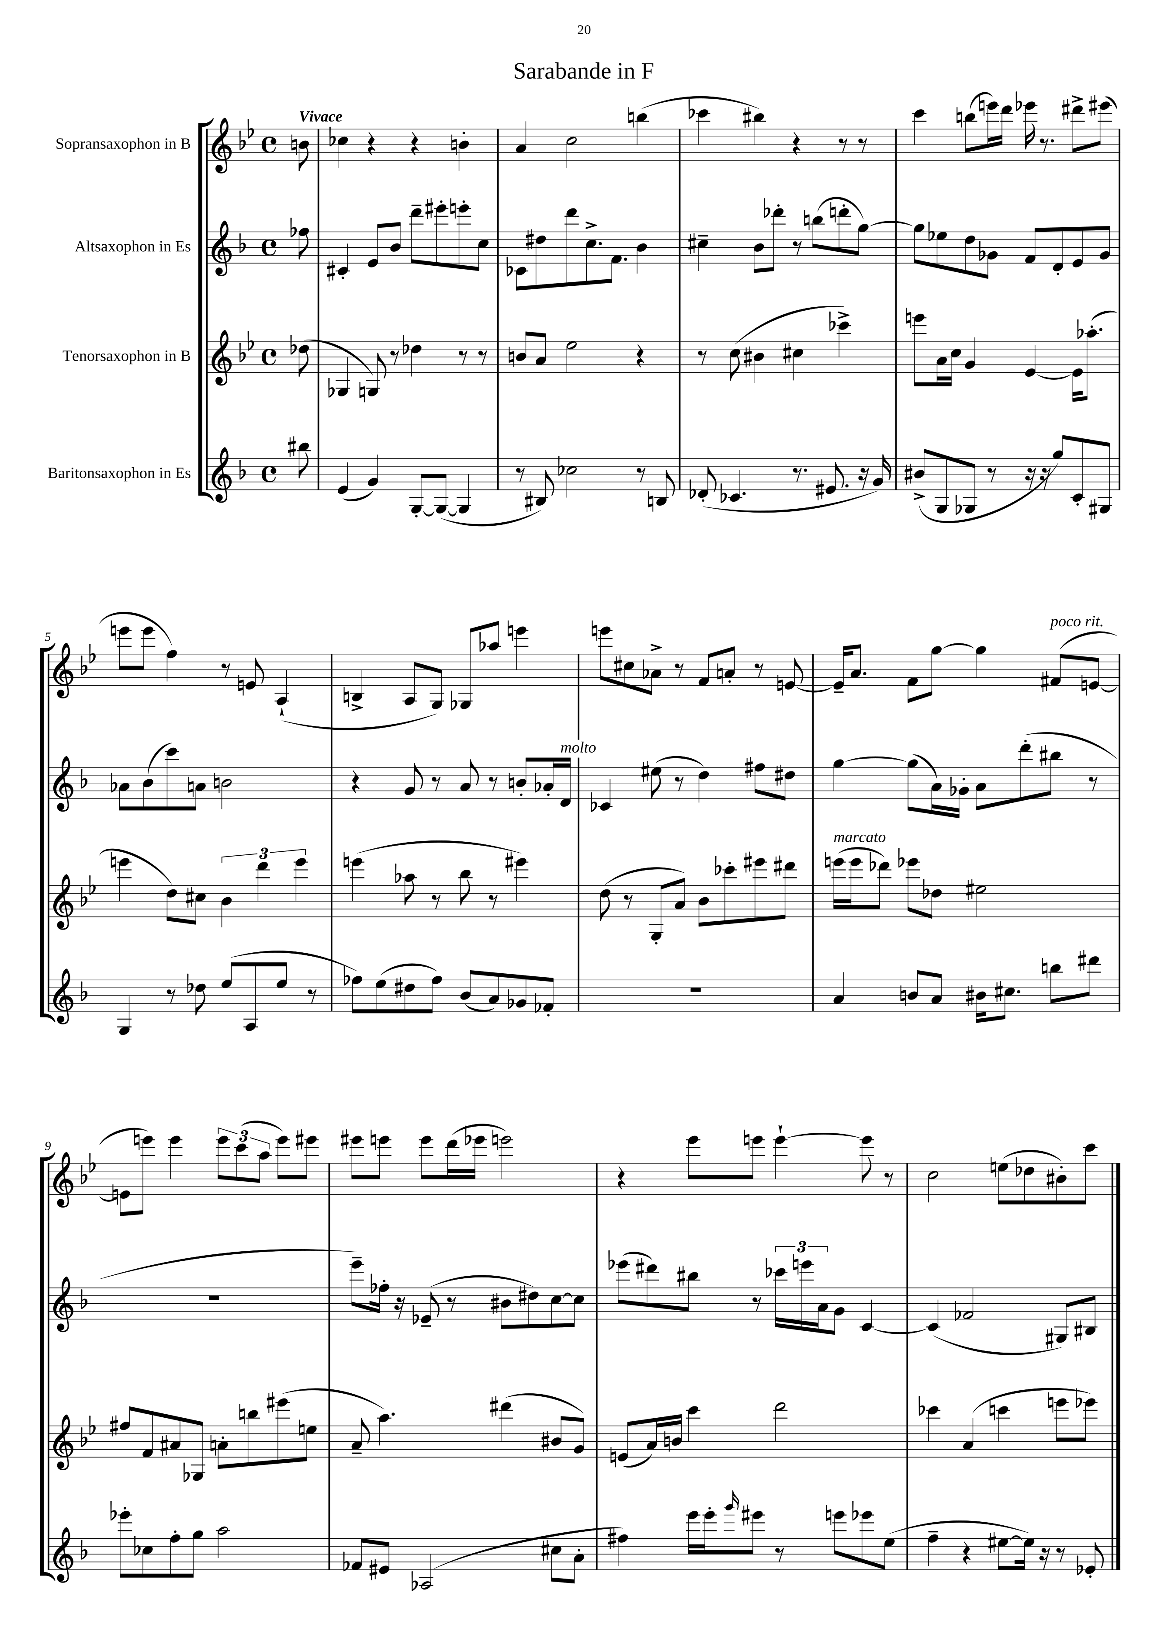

**kern	**kern	**kern	**kern
*part4	*part3	*part2	*part1
*staff4	*staff3	*staff2	*staff1
*I"Baritonsaxophon in Es	*I"Tenorsaxophon in B	*I"Altsaxophon in Es	*I"Sopransaxophon in B
*clefG2	*clefG2	*clefG2	*clefG2
*k[b-]	*k[b-e-]	*k[b-]	*k[b-e-]
*M4/4	*M4/4	*M4/4	*M4/4
*met(c)	*met(c)	*met(c)	*met(c)
=	=	=	=
!	!	!	!LO:TX:a:B:t=Vivace
8bb#X\	(8dd-X\	8ff-X\	8bn\
=1	=1	=1	=1
(4e/	4G-X/	4c#X'/	4cc-X\
4g/)	8Gn/)	8e/L	4r
.	8r	8b-/J	.
[8G'/L	4dd-X\	8ddd~\L	4r
(8G/J_	.	8eee#X'\	.
4G/]	8r	8eeen'\	4bn'\
.	8r	8cc\J	.
=2	=2	=2	=2
8r	8bn/L	8c-X\L	4a/
8B#X/)	8a/J	8dd#X\	.
2cc-X\	2ee-\	8ddd\	2cc\
.	.	8.cc^\	.
.	.	8.f\J	.
8r	4r	4b-\	(4bbn\
8Bn/	.	.	.
=3	=3	=3	=3
(8d-X'/	8r	4cc#X~\	4ccc-X\
4.c-X/	(8cc\	.	.
.	4b#X\	8b-\L	4bb#X\)
.	.	8ddd-X'\J	.
8.r	4cc#X\	8r	4r
.	.	(8bbn\L	.
8.e#X/	.	.	.
.	4ccc-X^\)	8dddn'\	8r
16r	.	[8gg\J)	8r
16g/)	.	.	.
=4	=4	=4	=4
(8b#X^/L	8eeen\L	8gg\L]	4ccc\
8G/	16a\L	8ee-X\	.
.	16cc\JJ	.	.
8G-X/J	4g/	8dd\	(8bbn\L
8r	.	8g-X\J	16eeen\L)
.	.	.	16ddd\JJ
16r	[4e-/	8f/L	16eee-X\
16r	.	.	8.r
8gg/L)	.	8d'/	.
8c'/	16e-\KL]	8e/	8ddd#X^\L
.	(8.aa-X'\J	.	.
8G#X/J	.	8g-/J	(8eee#X\J
!!LO:LB:g=z
=5	=5	=5	=5
4G/	4eeen\	8a-X\L	8eeen\L
.	.	(8b-\	8eee\J
8r	8dd\L)	8ccc\)	4ff\)
8dd-X\	8cc#X\J	8an\J	.
(8ee/L	6b-\	2bn\	8r
8A/	.	.	8en/
.	6ddd\	.	.
8ee/J	.	.	(4A`/
.	6eee\	.	.
8r	.	.	.
=6	=6	=6	=6
8ff-X\L)	(4eeen\	4r	4Bn^/
(8ee\	.	.	.
8dd#X\	8aa-X\	8g/	8A/L
8ff-\J)	8r	8r	8G/J)
(8b-/L	8bb-\	8a/	8G-X/L
8a/)	8r	8r	8aa-X/J
8g-X/	4eee#X\)	8bn'/L	4eeen\
8f-X'/J	.	16a-X'/L	.
!	!	!LO:TX:a:i:t=molto	!
.	.	16d/JJ	.
=7	=7	=7	=7
1r	(8dd\	4c-X/	8eeen\L
.	8r	.	8cc#X\
.	8G'/L	(8ee#X\	8a-X^\J
.	8a/J)	8r	8r
.	8b-\L	4dd\)	8f/L
.	8ccc-X'\	.	8an'/J
.	8eee#X\	8ff#X\L	8r
.	8ddd#X\J	8dd#X\J	[8en/
=8	=8	=8	=8
!	!LO:TX:a:i:t=marcato	!	!
4a/	(16eeen\LL	[4gg\	16e~/KL]
.	16eee\J	.	8.a/J
.	8ddd-X\J)	.	.
8bn/L	8eee-X\L	(8gg\L]	8f\L
8a/J	8dd-X\J	16a\L)	[8gg\J
.	.	16g-X'\JJ	.
16b#X\KL	2ee#X\	8a\L	4gg\]
8.cc#X\J	.	.	.
.	.	(8ddd'\	.
!	!	!	!LO:TX:a:i:t=poco rit.
8bbn\L	.	8bb#X\J	(8f#X/L
8ddd#X\J	.	8r	[8en/J
!!LO:LB:g=z
=9	=9	=9	=9
8eee-X'\L	8ff#X/L	1r	8en\L]
8cc-X\	8f/	.	8eeen\J)
8ff'\	8a#X/	.	4eee\
8gg\J	8G-X/J	.	.
2aa\	8an'\L	.	12eee\L
.	.	.	(12ccc\
.	8bbn\	.	.
.	.	.	12aa\J
.	(8eee#X\	.	8eee\L)
.	8een\J	.	8eee#X\J
=10	=10	=10	=10
8f-X/L	8a~/	8eee~\L)	8eee#X\L
8e#X/J	4.aa\)	16ff-X'\Jk	8eeen\J
.	.	16r	.
(2A-X/	.	(8e-X~/	8eee\L
.	.	8r	(16ddd\L
.	.	.	16eee-X\JJ
.	(4ddd#X\	8b#X\L	2eeen\)
.	.	8dd#X\)	.
8cc#X\L	8b#X/L	[8cc\	.
8a'\J	8g/J)	8cc\J]	.
=11	=11	=11	=11
4ff#X\)	(8en/L	(8eee-X\L	4r
.	16a/L)	8ddd#X\)	.
.	16bn/JJ	.	.
16eee\LL	4ccc\	8bb#X\J	8eee-\L
16eee'\J	.	.	.
16qqggg/	.	.	.
8eee#X\J	.	8r	8eeen\J
8r	2ddd\	24ccc-X\LL	[4eee`\
.	.	24eeen\	.
.	.	24a\J	.
8eeen\L	.	8g\J	.
8eee-X\	.	[4c/	8eee\]
(8ee\J	.	.	8r
=12	=12	=12	=12
4ff~\	4ccc-X\	(4c/]	2cc\
4r	(4a/	2f-X/	.
[8ee#X\L	4cccn\	.	(8een\L
16ee#\Jk])	.	.	8dd-X\
16r	.	.	.
8r	8eeen\L	8G#X/L)	8b#X'\)
8e-X'/	8eee-X\J)	8B#X/J	8ccc\J
==	==	==	==
*-	*-	*-	*-
